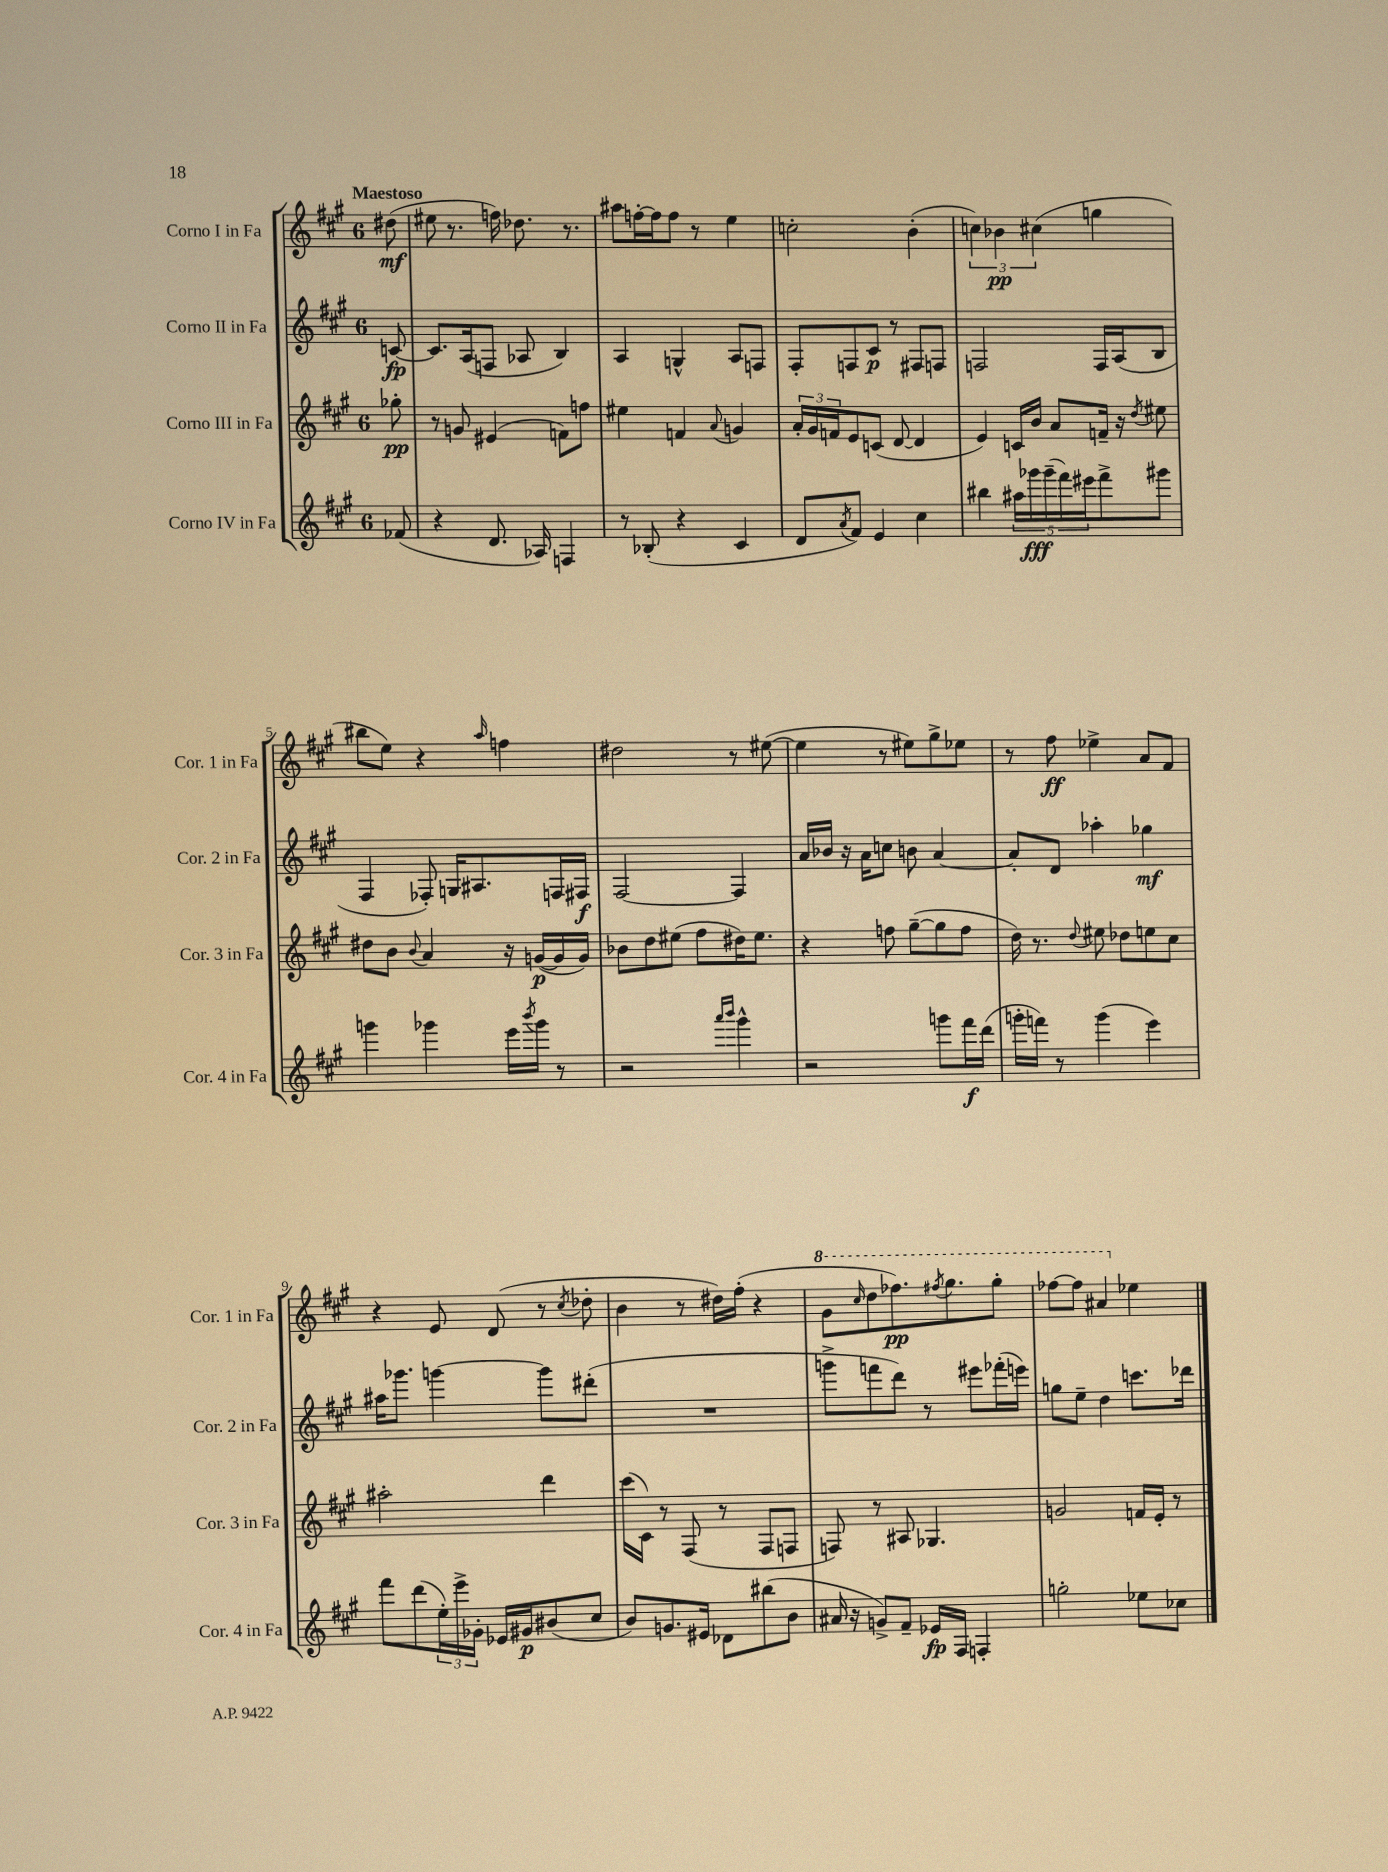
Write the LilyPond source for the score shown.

<<
\new StaffGroup <<
\new Staff = "s0" \with { instrumentName = "Corno I in Fa" shortInstrumentName = "Cor. 1 in Fa" } {
    \clef treble \key a \major \once \override Staff.TimeSignature.style = #'single-digit \time 6/8 \partial 8 \tempo "Maestoso"
    dis''8\mf( |
    eis''8 r8. f''16) des''8. r8. |
    ais''8 f''16~-. f''16 f''8 r8 e''4 |
    c''2-. b'4-.( |
    \tuplet 3/2 { c''4) bes'4\pp cis''4( } g''4 |
    bis''8 e''8) r4 \grace { a''16 } f''4 |
    dis''2 r8 eis''8~( |
    eis''4 r8 eis''8) gis''8-> ees''8 |
    r8 fis''8\ff ees''4-> a'8 fis'8 |
    r4 e'8 d'8( r8 \acciaccatura { cis''8 } des''8-. |
    b'4 r8 dis''16) fis''16-.( r4 |
    \ottava #1 gis''8 \grace { cis'''16 } d'''8 fes'''8.\pp) \acciaccatura { fis'''8 } gis'''8. gis'''8-. |
    fes'''8~ fes'''8 ais''4 \ottava #0 ees''4 \bar "|." |
}
\new Staff = "s1" \with { instrumentName = "Corno II in Fa" shortInstrumentName = "Cor. 2 in Fa" } {
    \clef treble \key a \major \once \override Staff.TimeSignature.style = #'single-digit \time 6/8 \partial 8
    c'8~\fp |
    c'8. a16( f8 aes8 b4) |
    a4 g4-^ a8 f8 |
    fis8-. f8 cis'8\p r8 fis8 f8 |
    f2 f16 a16( b8 |
    fis4 fes8-.) g16 ais8. f16 fis16\f |
    fis2~ fis4 |
    a'16 bes'16 r16 a'16 c''8 b'8 a'4~ |
    a'8-. d'8 aes''4-. ges''4\mf |
    ais''16 ges'''8. g'''4~ g'''8 dis'''8-.( |
    R2. |
    g'''8-> f'''8 d'''8) r8 eis'''8 fes'''16-.( e'''16) |
    g''8 e''8-- d''4 c'''8. des'''16 \bar "|." |
}
\new Staff = "s2" \with { instrumentName = "Corno III in Fa" shortInstrumentName = "Cor. 3 in Fa" } {
    \clef treble \key a \major \once \override Staff.TimeSignature.style = #'single-digit \time 6/8 \partial 8
    ges''8-.\pp |
    r8 g'8 eis'4( f'8) f''8 |
    eis''4 f'4 \appoggiatura { a'8 } g'4 |
    \tuplet 3/2 { a'16-. gis'16 f'16 } e'8 c'8( d'8~ d'4 |
    e'4) c'16 b'16 a'8 f'16-- r16 \acciaccatura { d''8 } eis''8 |
    dis''8 b'8 \appoggiatura { b'8 } a'4 r16 g'16~\p( g'16 g'16) |
    bes'8 d''8 eis''8( fis''8 dis''16) eis''8. |
    r4 f''8 gis''8~--( gis''8 f''8 |
    d''16) r8. \appoggiatura { d''8 } eis''8 des''8 e''8 cis''8 |
    ais''2-. d'''4 |
    cis'''16( cis'16) r8 fis8( r8 fis8 f8 |
    f8) r8 ais8 ges4. |
    g'2 f'16 e'16-. r8 \bar "|." |
}
\new Staff = "s3" \with { instrumentName = "Corno IV in Fa" shortInstrumentName = "Cor. 4 in Fa" } {
    \clef treble \key a \major \once \override Staff.TimeSignature.style = #'single-digit \time 6/8 \partial 8
    fes'8( |
    r4 d'8. aes16) f4 |
    r8 bes8-.( r4 cis'4 |
    d'8 \acciaccatura { a'8 } fis'8) e'4 cis''4 |
    bis''4 \tuplet 5/4 { ais''16 ges'''16\fff ges'''16--( fis'''16) eis'''16 } fis'''8-> gis'''8 |
    g'''4 ges'''4 e'''16 \acciaccatura { b'''8 } ges'''16 r8 |
    r2 \grace { a'''16 b'''16 } gis'''4-^ |
    r2 g'''8 fis'''16\f d'''16( |
    g'''16-. f'''16) r8 g'''4( e'''4) |
    fis'''8 d'''8( \tuplet 3/2 { e''16-.) e'''16-> ges'16-. } ees'16 gis'16\p bis'8( cis''8 |
    b'8) g'8. eis'16 des'8 bis''8( b'8 |
    ais'16 r16 g'8->) fis'8-- ees'16\fp fis16 f4-. |
    g''2-. ees''8 ces''8 \bar "|." |
}
>>
>>
